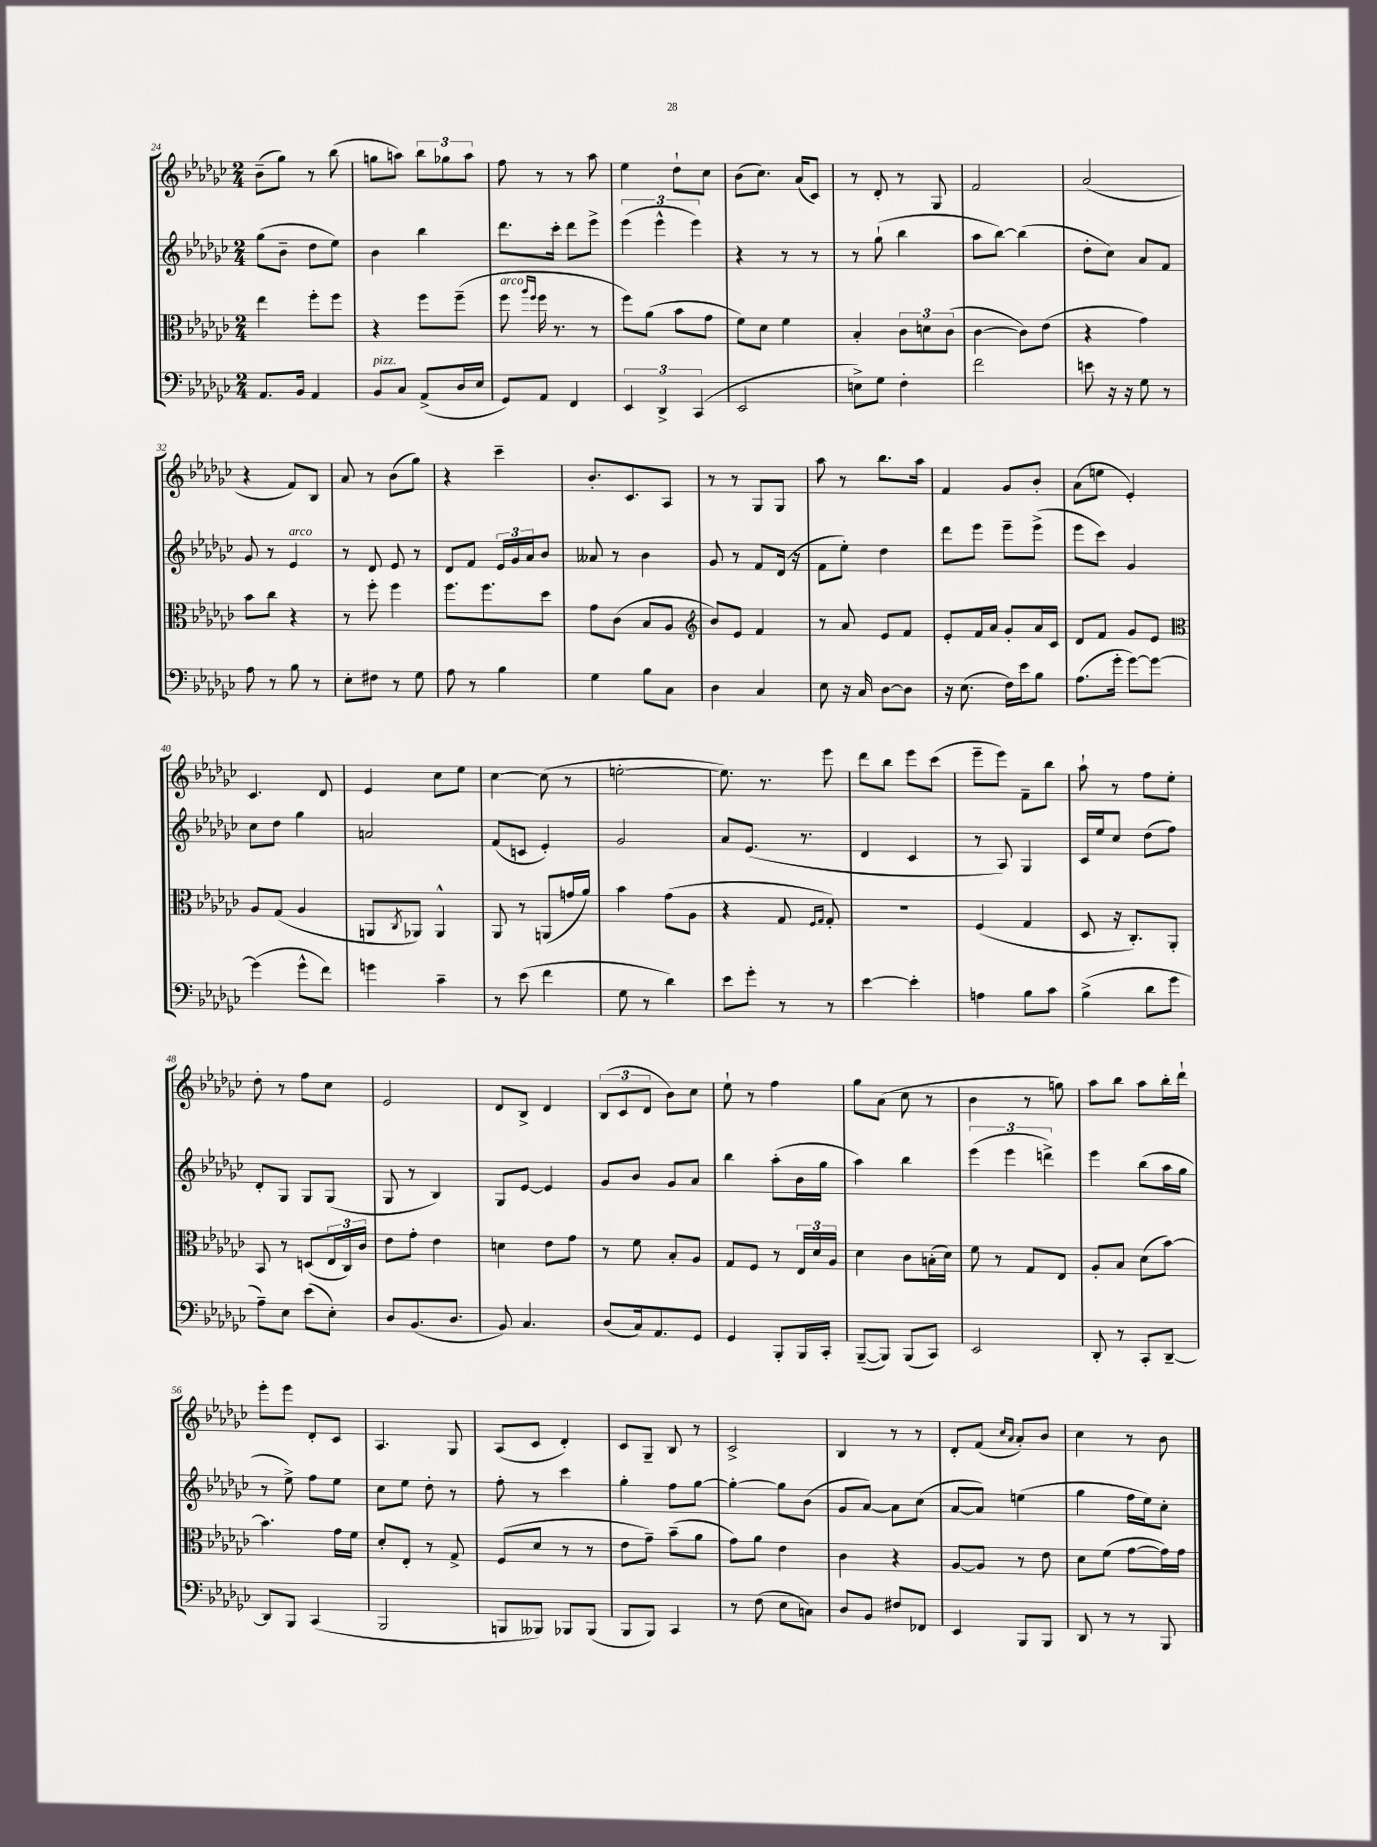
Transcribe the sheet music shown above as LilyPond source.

<<
\new StaffGroup <<
\new Staff = "s0" {
    \clef treble \key ges \major \numericTimeSignature \time 2/4
    bes'8--( ges''8) r8 bes''8( |
    g''8 a''8) \tuplet 3/2 { bes''8 ges''8 a''8 } |
    f''8 r8 r8 aes''8 |
    ees''4 des''8-! ces''8 |
    bes'8( ces''8.) aes'16( ces'8) |
    r8 des'8-. r8 ges8 |
    f'2 |
    aes'2( |
    r4 f'8) bes8 |
    aes'8 r8 bes'8( ges''8) |
    r4 ces'''4-- |
    bes'8.-. ces'8. aes8 |
    r8 r8 ges8 ges8 |
    aes''8 r8 bes''8. aes''16 |
    f'4 ges'8 bes'8-. |
    aes'8( e''8 ees'4-.) |
    ces'4. des'8 |
    ees'4 ces''8 ees''8 |
    ces''4~ ces''8( r8 |
    e''2~-. |
    e''8.) r8. ees'''8 |
    des'''8 bes''8 ees'''8 ces'''8( |
    ees'''8-- ees'''8) f'8-- bes''8 |
    aes''8-! r8 f''8 ees''8-. |
    des''8-. r8 f''8 ces''8 |
    ees'2 |
    des'8 bes8-> des'4 |
    \tuplet 3/2 { bes8( ces'8 des'8 } bes'8) ces''8 |
    ees''8-! r8 f''4 |
    ges''8 aes'8( ces''8 r8 |
    bes'4 r8 g''8) |
    aes''8 bes''8 aes''8 bes''16-. des'''16-! |
    ees'''8-. ees'''8 des'8-. ces'8 |
    aes4. ges8 |
    aes8( ces'8 des'4-.) |
    ces'8 ges8-- bes8 r8 |
    ces'2-> |
    bes4 r8 r8 |
    des'8-. f'8( \grace { ces''16 aes'16 } aes'8-.) bes'8 |
    ces''4 r8 bes'8 \bar "|." |
}
\new Staff = "s1" {
    \clef treble \key ges \major \numericTimeSignature \time 2/4
    ges''8( bes'8-- des''8 ees''8) |
    bes'4 bes''4 |
    des'''8. ces'''16-. des'''8 ees'''8-> |
    \tuplet 3/2 { ees'''4( ees'''4-^ ees'''4) } |
    r4 r8 r8 |
    r8 ges''8-!( bes''4 |
    aes''8 bes''8~) bes''4( |
    des''8-. ces''8) aes'8 f'8 |
    ges'8 r8 ees'4^\markup { \italic "arco" } |
    r8 des'8 ees'8 r8 |
    des'8 f'8 \tuplet 3/2 { ees'16 ges'16 aes'16 } bes'8 |
    aeses'8 r8 bes'4 |
    ges'8 r8 f'8 des'16( r16 |
    f'8 ees''8-.) des''4 |
    des'''8 ees'''8 ees'''8-- ees'''8->( |
    ees'''8 ces'''8) ges'4 |
    ces''8 des''8 ges''4 |
    a'2 |
    f'8( c'8 ees'4-.) |
    ges'2 |
    aes'8 ees'8.( r8. |
    des'4 ces'4 |
    r8 aes8) ges4 |
    ces'16 ees''16 ces''8 des''8( f''8) |
    des'8-. ges8 ges8 ges8( |
    ges8 r8 bes4) |
    ges8 ees'8~ ees'4 |
    ges'8 bes'8 ges'8 aes'8 |
    bes''4 aes''8-.( bes'16 ges''16 |
    aes''4) bes''4 |
    \tuplet 3/2 { ees'''4( ees'''4 d'''4->) } |
    ees'''4 bes''8( aes''16 ges''16 |
    r8 ees''8->) f''8 ees''8 |
    ces''8 ees''8 des''8-. r8 |
    f''8-. r8 ces'''4 |
    ges''4-. f''8 ges''8~ |
    ges''4~-. ges''8 bes'8( |
    ges'8 aes'8~) aes'8 ces''8( |
    aes'8~ aes'8) e''4( |
    ges''4 f''16 ees''16) ces''8-. \bar "|." |
}
\new Staff = "s2" {
    \clef alto \key ges \major \numericTimeSignature \time 2/4
    ees''4 f''8-. f''8 |
    r4 f''8 f''8--( |
    f''8^\markup { \italic "arco" } \grace { aes''16 f''16 } f''16 r8. r8 |
    f''8) aes'8( bes'8 ges'8 |
    f'8) des'8 f'4 |
    bes4-. \tuplet 3/2 { ces'8 d'8 ces'8( } |
    ces'4~ ces'8) ees'8( |
    r4 ges'4) |
    bes'8 ces''8 r4 |
    r8 f''8-. f''4 |
    f''8. f''8. des''8 |
    ges'8 ces'8( bes8 aes8 |
    \clef treble bes'8) ees'8 f'4 |
    r8 aes'8 ees'8 f'8 |
    ees'8-. f'16 aes'16 ges'8-. aes'16 ces'16 |
    des'8 f'8 ges'8 ees'8 |
    \clef alto aes8 ges8( aes4 |
    a,8 \acciaccatura { ces8 } aes,8) aes,4-^ |
    aes,8 r8 a,8( g'16 aes'16) |
    bes'4 ges'8( aes8 |
    r4 ges8 \grace { f16 ges16 } ges8-.) |
    R2 |
    f4( ges4 |
    des8 r16 ces8.-.) aes,8-. |
    bes,8 r8 d8( \tuplet 3/2 { ees16 ces16) ces'16 } |
    ees'8 ges'8-. ees'4 |
    d'4 ees'8 ges'8 |
    r8 f'8 bes8-. aes8 |
    ges8 f8 r8 \tuplet 3/2 { ees16 des'16 aes16 } |
    des'4 ces'8 b16-.( des'16) |
    f'8 r8 ges8 ees8 |
    aes8-. bes8 des'8( bes'8~) |
    bes'4. ges'16 f'16 |
    des'8-. ees8-. r8 ges8-> |
    f8( des'8 r8 r8 |
    ees'8 ges'8--) bes'8--( aes'8 |
    ges'8) aes'8 ees'4 |
    ces'4 r4 |
    aes8~ aes8 r8 ees'8 |
    des'8 f'8( ges'8~ ges'16) ges'16 \bar "|." |
}
\new Staff = "s3" {
    \clef bass \key ges \major \numericTimeSignature \time 2/4
    aes,8. bes,16 aes,4 |
    bes,8^\markup { \italic "pizz." } ces8 aes,8->( des16 ees16 |
    ges,8) aes,8 f,4 |
    \tuplet 3/2 { ees,4 des,4-> ces,4( } |
    ees,2 |
    e8->) ges8 f4-. |
    f'2 |
    e'8 r16 r16 ges8 r8 |
    aes8 r8 bes8 r8 |
    ees8-. fis8 r8 ges8 |
    aes8 r8 bes4 |
    ges4 bes8 ces8 |
    des4 ces4 |
    ees8 r16 ces16 des8~ des8 |
    r16 ees8.( f16) ees'16 bes8 |
    aes8.( ges'16-. ges'8~) ges'8~ |
    ges'4( ges'8-^ f'8) |
    g'4 ces'4-- |
    r8 ees'8( f'4 |
    ges8 r8 des'4) |
    ees'8 ges'8-. r8 r8 |
    ees'4~ ees'4-. |
    a4 bes8 ces'8 |
    bes4->( des'8 ges'8 |
    aes8--) ees8 ees'8( ees8-.) |
    des8 bes,8.( des8. |
    bes,8) ces4. |
    des8( ces16) aes,8. ges,8 |
    ges,4 bes,,8-. bes,,16 ces,16-. |
    bes,,8~--( bes,,8) bes,,8( ces,8) |
    ees,2 |
    des,8-. r8 ces,8-. des,8~-- |
    des,8 bes,,8 ces,4( |
    bes,,2 |
    b,,8 beses,,8) bes,,8 bes,,8( |
    bes,,8 bes,,8) ces,4 |
    r8 f8( ees8 c8) |
    des8 bes,8 fis8 fes,8 |
    ees,4 bes,,8 bes,,8 |
    des,8 r8 r8 bes,,8 \bar "|." |
}
>>
>>
\layout { \context { \Score currentBarNumber = #24 } }
